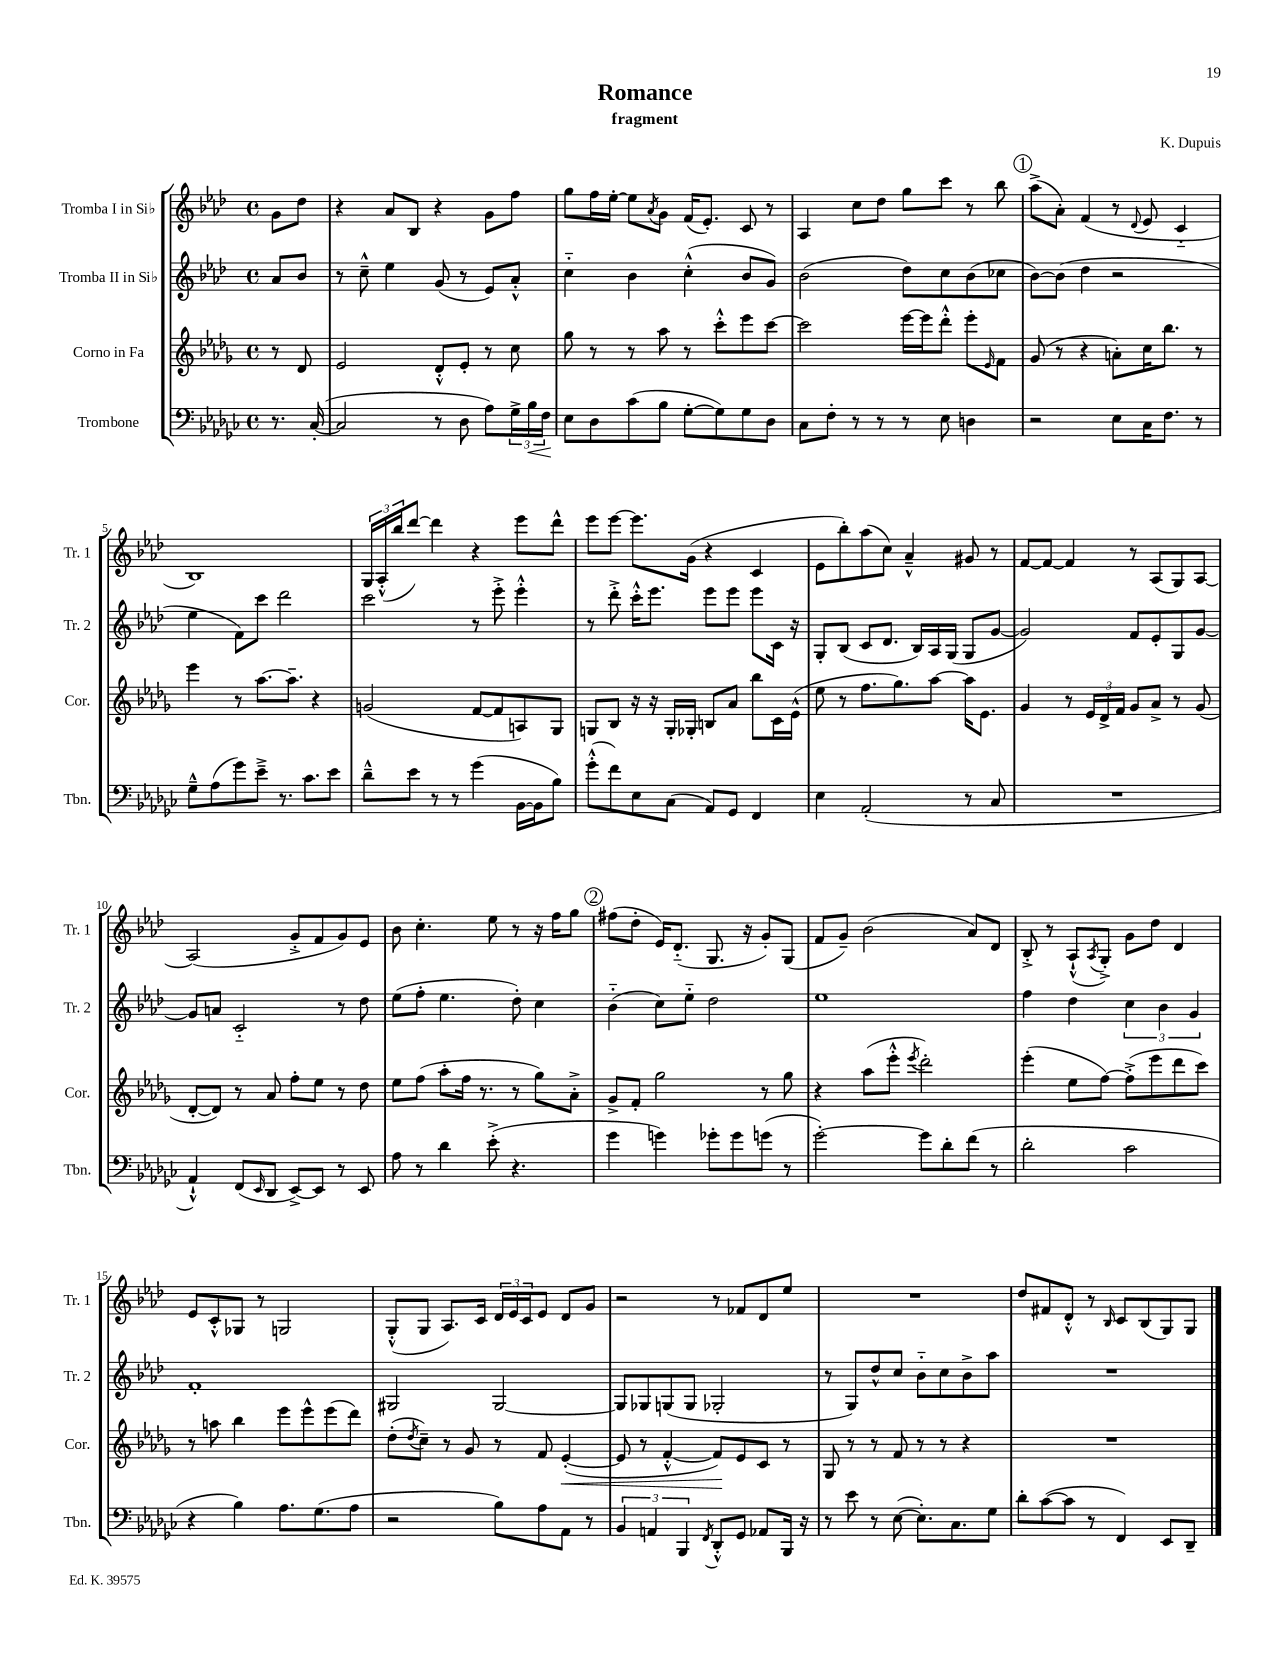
\header { title = "Romance" composer = "K. Dupuis" subtitle = "fragment" }
<<
\new StaffGroup <<
\new Staff = "s0" \with { instrumentName = "Tromba I in Sib" shortInstrumentName = "Tr. 1" } {
    \clef treble \key aes \major \defaultTimeSignature \time 4/4 \partial 4
    g'8 des''8 |
    r4 aes'8 bes8 r4 g'8 f''8 |
    g''8 f''16 ees''16~-. ees''8 \acciaccatura { aes'8 } g'8 f'16( ees'8.-.) c'8 r8 |
    aes4 c''8 des''8 g''8 c'''8 r8 bes''8 |
    \mark \markup { \circle "1" } aes''8->( aes'8-.) f'4( r8 \appoggiatura { des'8 } ees'8 c'4-_ |
    bes1) |
    \tuplet 3/2 { g16 aes16-.-^( bes''16 } des'''8~) des'''4 r4 ees'''8 des'''8-^ |
    ees'''8 ees'''8~ ees'''8. g'16( r4 c'4 |
    ees'8 bes''8-.) aes''8( c''8) aes'4---^ gis'8 r8 |
    f'8~ f'8~ f'4 r8 aes8( g8) aes8~ |
    aes2( g'8-.-> f'8 g'8) ees'8 |
    bes'8 c''4.-. ees''8 r8 r16 f''16 g''8 |
    \mark \markup { \circle "2" } fis''8( des''8-. ees'16) des'8.-_( g8. r16 g'8-.) g8( |
    f'8 g'8--) bes'2( aes'8) des'8 |
    bes8-.-> r8 aes8-!-^( \acciaccatura { aes8 } g8-.->) g'8 des''8 des'4 |
    ees'8 c'8-.-^ ges8 r8 g2 |
    g8-.-^( g8 aes8.) c'16 \tuplet 3/2 { des'16 ees'16 c'16 } ees'8 des'8 g'8 |
    r2 r8 fes'8 des'8 ees''8 |
    R1 |
    des''8 fis'8 des'8-.-^ r8 \grace { bes16 } c'8 bes8( g8) g8 \bar "|." |
}
\new Staff = "s1" \with { instrumentName = "Tromba II in Sib" shortInstrumentName = "Tr. 2" } {
    \clef treble \key aes \major \defaultTimeSignature \time 4/4 \partial 4
    aes'8 bes'8 |
    r8 c''8---^ ees''4 g'8( r8 ees'8) aes'8-.-^ |
    c''4-_ bes'4 c''4-.-^( bes'8 g'8) |
    bes'2( des''8) c''8 bes'8( ces''8 |
    \mark \markup { \circle "1" } bes'8~) bes'8( des''4 r2 |
    ees''4 f'8) c'''8 des'''2 |
    c'''2 r8 ees'''8-.-> ees'''4-.-^ |
    r8 des'''8-.-> c'''16-.-^ ees'''8. ees'''8 ees'''8 ees'''8 c'16 r16 |
    g8-. bes8( c'8 des'8. bes16) aes16 g16( g8 g'8~ |
    g'2) f'8 ees'8-. g8 g'8~ |
    g'8 a'8 c'2-_ r8 des''8 |
    ees''8( f''8-. ees''4. des''8-.) c''4 |
    \mark \markup { \circle "2" } bes'4-_( c''8) ees''8-_ des''2 |
    ees''1 |
    f''4 des''4 \tuplet 3/2 { c''4 bes'4 g'4 } |
    f'1-. |
    gis2 gis2~ |
    gis8 ges8 g8( g8 ges2-. |
    r8 g8) des''8-^ c''8 bes'8-_ c''8 bes'8-> aes''8 |
    R1 \bar "|." |
}
\new Staff = "s2" \with { instrumentName = "Corno in Fa" shortInstrumentName = "Cor." } {
    \clef treble \key des \major \defaultTimeSignature \time 4/4 \partial 4
    r8 des'8 |
    ees'2 des'8-.-^ ees'8-. r8 c''8 |
    ges''8 r8 r8 aes''8 r8 c'''8-.-^ ees'''8 c'''8~ |
    c'''2 ees'''16~ ees'''16 des'''8-.-^ ees'''8-. \grace { ees'16 } f'8 |
    \mark \markup { \circle "1" } ges'8( r8 r4 a'8-.) c''16 bes''8. r8 |
    ees'''4 r8 aes''8.~ aes''8.-- r4 |
    g'2( f'8~ f'8 a8) ges8 |
    g8 bes8 r16 r16 g16-. ges16-. b8 aes'8 bes''8 c'16 ees'16-^( |
    ees''8 r8 f''8. ges''8.) aes''8~ aes''16 ees'8. |
    ges'4 r8 \tuplet 3/2 { ees'16 des'16-> f'16 } ges'8 aes'8-> r8 ges'8( |
    des'8~-. des'8) r8 aes'8 f''8-. ees''8 r8 des''8 |
    ees''8 f''8( aes''8-. f''16 r8. r8 ges''8) aes'8-.-> |
    \mark \markup { \circle "2" } ges'8-> f'8-. ges''2 r8 ges''8 |
    r4 aes''8( ees'''8-.-^ \acciaccatura { ees'''8 } des'''2-.) |
    ees'''4-.( ees''8 f''8~) f''8-.->( ees'''8 des'''8 c'''8) |
    r8 a''8 bes''4 ees'''8 ees'''8-^ ees'''8( des'''8) |
    des''8-.( \acciaccatura { des''8 } c''8--) r8 ges'8 r8 f'8 ees'4~-.\<( |
    ees'8 r8 f'4~-.-^ f'8\!) ees'8 c'8 r8 |
    ges8 r8 r8 f'8 r8 r8 r4 |
    R1 \bar "|." |
}
\new Staff = "s3" \with { instrumentName = "Trombone" shortInstrumentName = "Tbn." } {
    \clef bass \key ges \major \defaultTimeSignature \time 4/4 \partial 4
    r8. ces16~-.( |
    ces2 r8 des8 aes8) \tuplet 3/2 { ges16-> bes16\< f16 } |
    ees8\! des8 ces'8( bes8 ges8~-. ges8) ges8 des8 |
    ces8 f8-. r8 r8 r8 ees8 d4 |
    \mark \markup { \circle "1" } r2 ees8 ces16 f8. r8 |
    ges8---^ aes8( ges'8) ees'8---> r8. ces'8. ees'8 |
    des'8---^ ees'8 r8 r8 ges'4( bes,16~ bes,16 bes8) |
    ges'8-.-^( f'8) ees8 ces8( aes,8) ges,8 f,4 |
    ees4 aes,2-.( r8 ces8 |
    R1 |
    aes,4-!-^) f,8( \grace { ees,16 } des,8 ees,8~->) ees,8 r8 ees,8 |
    aes8 r8 des'4 ees'8-.->( r4. |
    \mark \markup { \circle "2" } ges'4 g'4) ges'8-. ges'8 g'8( r8 |
    ges'2~-.) ges'8 des'8-. f'8( r8 |
    des'2-. ces'2 |
    r4 bes4) aes8. ges8.( aes8 |
    r2 bes8) aes8 aes,8 r8 |
    \tuplet 3/2 { bes,4 a,4 bes,,4 } \acciaccatura { f,8 } des,8-.-^ ges,8 aes,8 bes,,16 r16 |
    r8 ees'8 r8 ees8~( ees8.-.) ces8. ges8 |
    des'8-. ces'8~( ces'8 r8 f,4) ees,8 des,8-- \bar "|." |
}
>>
>>
